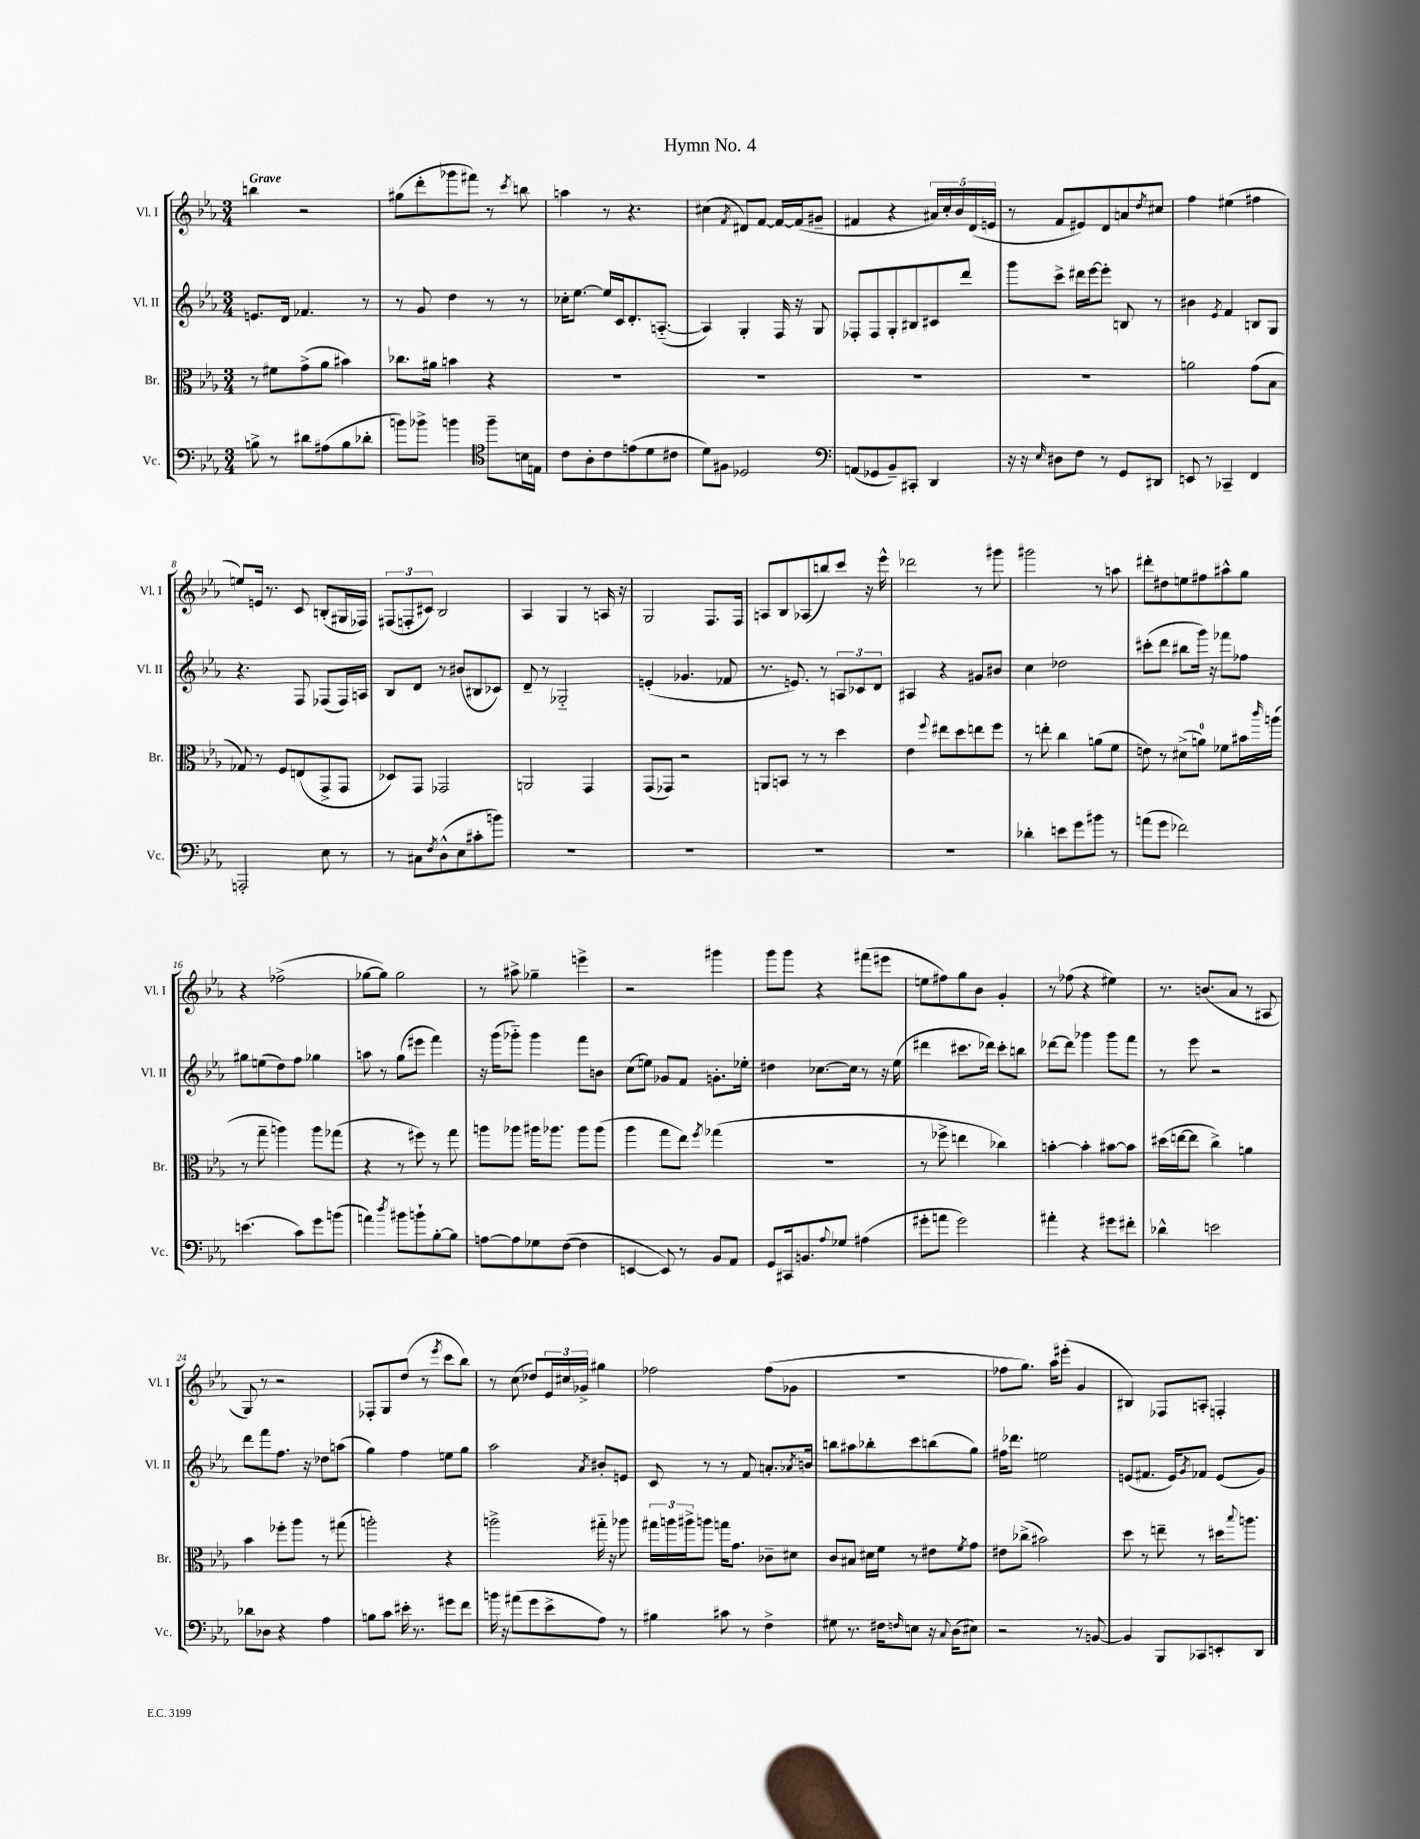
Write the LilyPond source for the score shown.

\header { title = "Hymn No. 4" }
<<
\new StaffGroup <<
\new Staff = "s0" \with { instrumentName = "Vl. I" shortInstrumentName = "Vl. I" } {
    \clef treble \key ees \major \numericTimeSignature \time 3/4 \tempo "Grave"
    b''4 r2 |
    gis''8( d'''8-. ges'''8 fis'''8) r8 \acciaccatura { c'''8 } b''8 |
    a''4 r8 r4. |
    cis''4( \acciaccatura { f'8 } dis'8) f'8~ f'16~ f'16( gis'8-- |
    fis'4 r4 \tuplet 5/4 { ais'16) c''16-. bes'16 d'16( e'16 } |
    r8 f'8 eis'8) d'8 a'8 \acciaccatura { d''8 } cis''8 |
    f''4 eis''4( fis''4 |
    e''8) e'16 r8. c'8 b8-.( gis16 fes16) |
    \tuplet 3/2 { fis8( f8-. cis'8) } bes2 |
    aes4 g4 r8 a16 r16 |
    g2 f8. f16 |
    a8 bes8 aes8( b''8) c'''8 r16 ees'''16-^ |
    des'''2 r8 gis'''8 |
    gis'''2 r8 a''8 |
    dis'''8-. dis''8 e''8 fis''8 ais''8-^ g''8 |
    r4 fes''2->( |
    ges''8~ ges''8) ges''2 |
    r8 ais''8-> ges''4-- e'''4-> |
    r2 gis'''4 |
    g'''8 g'''8 r4 fis'''8( eis'''8 |
    e''8 fis''8) g''8 bes'8 g'4-. |
    r8 fes''8( r4 eis''4) |
    r8. b'8.( aes'8 r8 ais8 |
    g8) r8 r2 |
    fes8-. g8 d''8( r8 \acciaccatura { ees'''8 } c'''8 bes''8) |
    r8 c''8( des''8) \tuplet 3/2 { ees'16 cis''16 ges'16-> } gis''4 |
    fes''2 fes''8( ges'8 |
    R2. |
    fes''8 g''8.) aes''16 eis'''8-.( g'4 |
    bis4) fes8 a8-. f4-. \bar "|." |
}
\new Staff = "s1" \with { instrumentName = "Vl. II" shortInstrumentName = "Vl. II" } {
    \clef treble \key ees \major \numericTimeSignature \time 3/4
    e'8. d'16 fes'4. r8 |
    r8 g'8 d''4 r8 r8 |
    ces''16-. ees''8.~ ees''16 c'16 d'8.-. a8.~-_( |
    a4) g4-. f16 r16 g8 |
    fes8-. fes8 g8-. bis8 cis'8 d'''8 |
    g'''8 c'''8-> dis'''16 ees'''16~ ees'''8-. b8 r8 |
    bis'4 \acciaccatura { ees'8 } f'4 b8 g8 |
    r4. f8 fes8( fes16) a16 |
    bes8 d'8 r8 bis'8( bis8 ces'8) |
    d'8-- r8 ges2-_ |
    e'4-.( ges'4. fes'8 |
    r8. e'8.) r8 \tuplet 3/2 { a8 ces'8 d'8 } |
    ais4 r4 gis'8 bis'8 |
    c''4 des''2 |
    cis'''8-.( d'''8 bis''8 g'''16) r16 fes'''8 fes''8 |
    gis''8 e''8( d''8) f''8 ges''4 |
    a''8 r8 g''8( eis'''8 f'''4) |
    r16 g'''16( ges'''8-_) ges'''4 f'''8 b'8 |
    c''8( e''8) ges'8 f'8 g'8.-. ees''16-. |
    dis''4 ces''8.~ ces''16 r8 r16 ees''16( |
    dis'''4 cis'''8. des'''16) cis'''8-. b''8 |
    des'''8~ des'''8 ges'''4 ges'''8 f'''8 |
    r8 ees'''8 r2 |
    d'''8 f'''8 f''8. r16 des''8 a''8( |
    g''4) f''4 e''8 g''8 |
    aes''2 \acciaccatura { aes'8 } bis'8-. e'8 |
    c'8 r8 r8 f'8 a'8.-. \acciaccatura { aes'8 } b'16 |
    b''8 ais''8 bes''8-. c'''8 b''8( g''8) |
    fis''16 des'''8. e''2 |
    e'8( fis'8. e'16) \acciaccatura { g'8 } fes'8 e'8( g'8) \bar "|." |
}
\new Staff = "s2" \with { instrumentName = "Br." shortInstrumentName = "Br." } {
    \clef alto \key ees \major \numericTimeSignature \time 3/4
    r8 fis'8 g'8->( aes'8 bis'4) |
    ces''8. ais'16 b'4 r4 |
    R2. |
    R2. |
    R2. |
    R2. |
    a'2 g'8( bes8 |
    ges8) r8 f8 e8( g,8-> g,8 |
    des8) g,8 ges,2 |
    a,2 g,4 |
    g,8( ges,8) r2 |
    a,8 b,8 r8 r8 d''4 |
    ees'4 \appoggiatura { f''8 } eis''8 d''8 e''8 f''8 |
    r8 e''8-. c''4 a'8( f'8 |
    e'8) r8 dis'8->( a'8-0) fes'8 bis'16 \grace { c'''16 } a''16( |
    r8 g''8-- a''4) a''8 ges''8( |
    r4 r8 fis''8) r8 g''8 |
    a''8 aes''8 ais''16 aes''8. aes''8 aes''8( |
    aes''4 g''8 ees''8) \acciaccatura { f''8 } ges''4( |
    R2. |
    r8 fes''8-> e''4 ces''4) |
    b'4~-. b'4-. bis'8~ bis'8 |
    dis''16( e''16~ e''8 c''4->) a'4 |
    bes'4 fes''8-. aes''8 r8 gis''8( |
    a''2-.) r4 |
    a''2-> gis''16-_ r16 aes''8 |
    \tuplet 3/2 { gis''16 a''16 ais''16-> } a''8 g''16 g'8. ces'8-- dis'8 |
    c'8 bis8 dis'16 f'16 r8 eis'8 \acciaccatura { f'8 } g'8 |
    eis'8 ces''8->( bis'2) |
    d''8 r8 e''8-- r8 dis''16 \appoggiatura { bes''8 } a''8. \bar "|." |
}
\new Staff = "s3" \with { instrumentName = "Vc." shortInstrumentName = "Vc." } {
    \clef bass \key ees \major \numericTimeSignature \time 3/4
    b8-> r8 dis'8 ais8( b8 des'8-. |
    b'8) bes'8-> b'4 \clef tenor f''8-- b16 e16 |
    c'8 aes8-. c'8 e'8( d'8 cis'8 |
    d'8) fis8 des2 |
    \clef bass a,8( ges,8 bes,8--) cis,8-. d,4 |
    r16 r16 \grace { ees16 } dis8 f8 r8 g,8 dis,8 |
    e,8 r8 ces,4-- f,4 |
    a,,2-. ees8 r8 |
    r8 cis8 \acciaccatura { f8 } d8-^( ees8 cis'8-. b'8) |
    R2. |
    R2. |
    R2. |
    R2. |
    des'4-. e'8 g'8 bis'8 r8 |
    a'8( g'8 fes'2) |
    e'4.( c'8) g'8 b'8( |
    a'4) \acciaccatura { d''8 } bis'8 b'8-! bes8~-. bes8 |
    a8~ a8 ges8 f8~( f4 |
    e,4~ e,8) r8 bes,8 aes,8 |
    g,8 cis,16 b,8. \appoggiatura { aes8 } ges8 ais4( |
    gis'8-. a'8 gis'2) |
    ais'4-. r4 gis'8 fis'8-. |
    des'4-^ e'2 |
    des'8 des8 r4 aes4 |
    b8 c'8 eis'16-. r8. gis'8 f'8 |
    b'16 r16 ais'8( g'8 ees'8-> aes8) r8 |
    bis4 cis'8 r8 f4-> |
    gis8 r8. fis16 \grace { f16 } e8 r16 \appoggiatura { c8 } d16( eis8) |
    r2 r8 b,8~ |
    b,4 bes,,8 ces,8 e,8-. d,8 \bar "|." |
}
>>
>>
